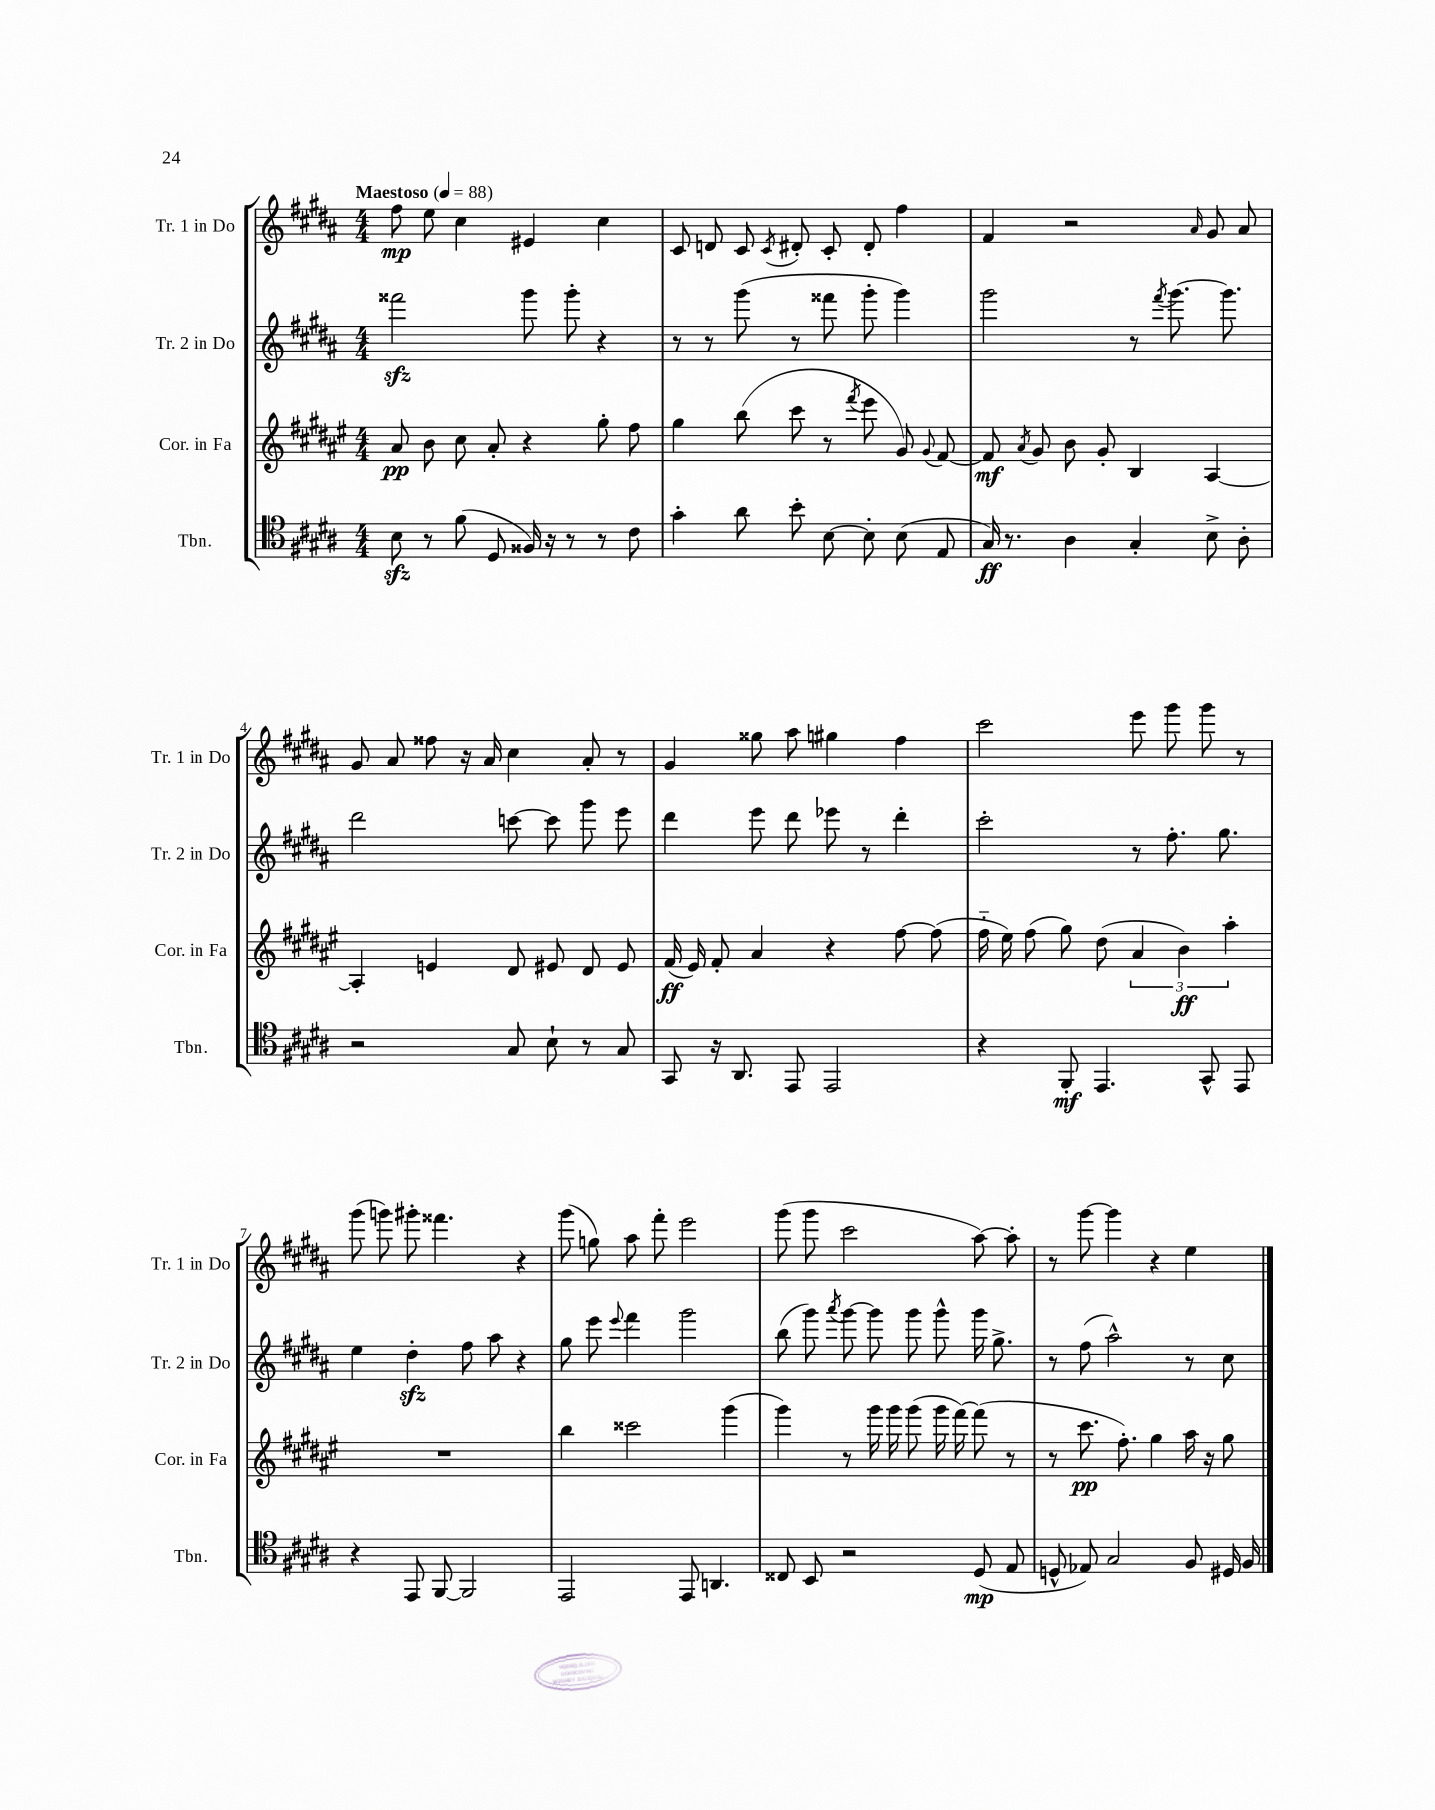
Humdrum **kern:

**kern	**kern	**kern	**kern
*staff4	*staff3	*staff2	*staff1
*clefC4	*clefG2	*clefG2	*clefG2
*k[f#c#g#d#a#]	*k[f#c#g#d#a#e#]	*k[f#c#g#d#a#]	*k[f#c#g#d#a#]
*M4/4	*M4/4	*M4/4	*M4/4
*MM88	*MM88	*MM88	*MM88
8B\	8a#/	2fff##\	8ff#\
8r	8b\	.	8ee\
(8f#\	8cc#\	.	4cc#\
8D#/	8a#'/	.	.
16F##/)	4r	8ggg#\	4e#/
16r	.	.	.
8r	.	8ggg#'\	.
8r	8gg#'\	4r	4cc#\
8c#\	8ff#\	.	.
=	=	=	=
4g#'\	4gg#\	8r	8c#/
.	.	8r	8d/
8a#\	(8bb\	(8ggg#\	8c#/
.	.	.	8qc#/
8b'\	8ccc#\	8r	8d#'/
[8B\	8r	8fff##\	8c#'/
.	8qfff#/	.	.
8B'\]	8eee#\	8ggg#'\	8d#'/
(8B\	8g#/)	4ggg#\)	4ff#\
.	8qqg#/	.	.
8E/	[8f#/	.	.
=	=	=	=
16G#/)	8f#/]	2ggg#\	4f#/
8.r	.	.	.
.	8qa#/	.	.
.	8g#/	.	.
4A#\	8b\	.	2r
.	8g#'/	.	.
4G#'/	4B/	8r	.
.	.	8qfff#/	.
.	.	[8.ggg#\	.
.	.	.	16qqa#/
8B^\	[4A#/	.	8g#/
.	.	8.ggg#\]	.
8A#'\	.	.	8a#/
=	=	=	=
2r	4A#'/]	2ddd#\	8g#/
.	.	.	8a#/
.	4e/	.	8ff##\
.	.	.	16r
.	.	.	16a#/
8G#/	8d#/	[8ccc\	4cc#\
8B`\	8e#/	8ccc\]	.
8r	8d#/	8ggg#\	8a#'/
8G#/	8e#/	8eee\	8r
=	=	=	=
8GG#/	(16f#/	4ddd#\	4g#/
.	16e#/)	.	.
16r	8f#'/	.	.
8.AA#/	.	.	.
.	4a#/	8eee\	8gg##\
8EE/	.	8ddd#\	8aa#\
2EE/	4r	8eee-\	4gg#\
.	.	8r	.
.	[8ff#\	4ddd#'\	4ff#\
.	(8ff#\]	.	.
=	=	=	=
4r	16ff#'~\	2ccc#'\	2ccc#\
.	16ee#\)	.	.
.	(8ff#\	.	.
8FF#'/	8gg#\)	.	.
4.EE/	(8dd#\	.	.
.	6a#/	8r	8eee\
.	.	8.ff#'\	8ggg#\
.	6b\)	.	.
8GG#^^/	.	.	8ggg#\
.	.	8.gg#\	.
.	6aa#'\	.	.
8EE/	.	.	8r
=	=	=	=
4r	1r	4ee\	(8ggg#\
.	.	.	8ggg\)
8EE/	.	4dd#'\	8ggg#'\
[8FF#/	.	.	4.fff##\
2FF#/]	.	8ff#\	.
.	.	8aa#\	.
.	.	4r	4r
=	=	=	=
2EE/	4bb\	8gg#\	(8ggg#\
.	.	8eee\	8gg\)
.	.	8qqeee/	.
.	2ccc##\	4fff#\	8aa#\
.	.	.	8fff#'\
8EE/	.	2ggg#\	2eee\
4.AA/	.	.	.
.	(4ggg#\	.	.
=	=	=	=
8C##/	4ggg#\)	(8bb\	(8ggg#\
8BB/	.	8ggg#\)	8ggg#\
.	.	8qaaa#/	.
2r	8r	[8ggg#\	2ccc#\
.	16ggg#\	8ggg#\]	.
.	16ggg#\	.	.
.	(8ggg#\	8ggg#\	.
.	16ggg#\	8ggg#^^\	.
.	[16fff#\)	.	.
(8D#/	(8fff#\]	16ggg#\	[8aa#\)
.	.	8.gg#^\	.
8E/	8r	.	8aa#'\]
=	=	=	=
8D^^/	8r	8r	8r
8E-/)	8.ccc#\	(8ff#\	[8ggg#\
2G#/	.	2aa#^^\)	4ggg#\]
.	8.ff#'\)	.	.
.	4gg#\	.	4r
8F#/	16aa#\	8r	4ee\
.	16r	.	.
16D#/	8gg#\	8cc#\	.
16F#/	.	.	.
==	==	==	==
*-	*-	*-	*-
